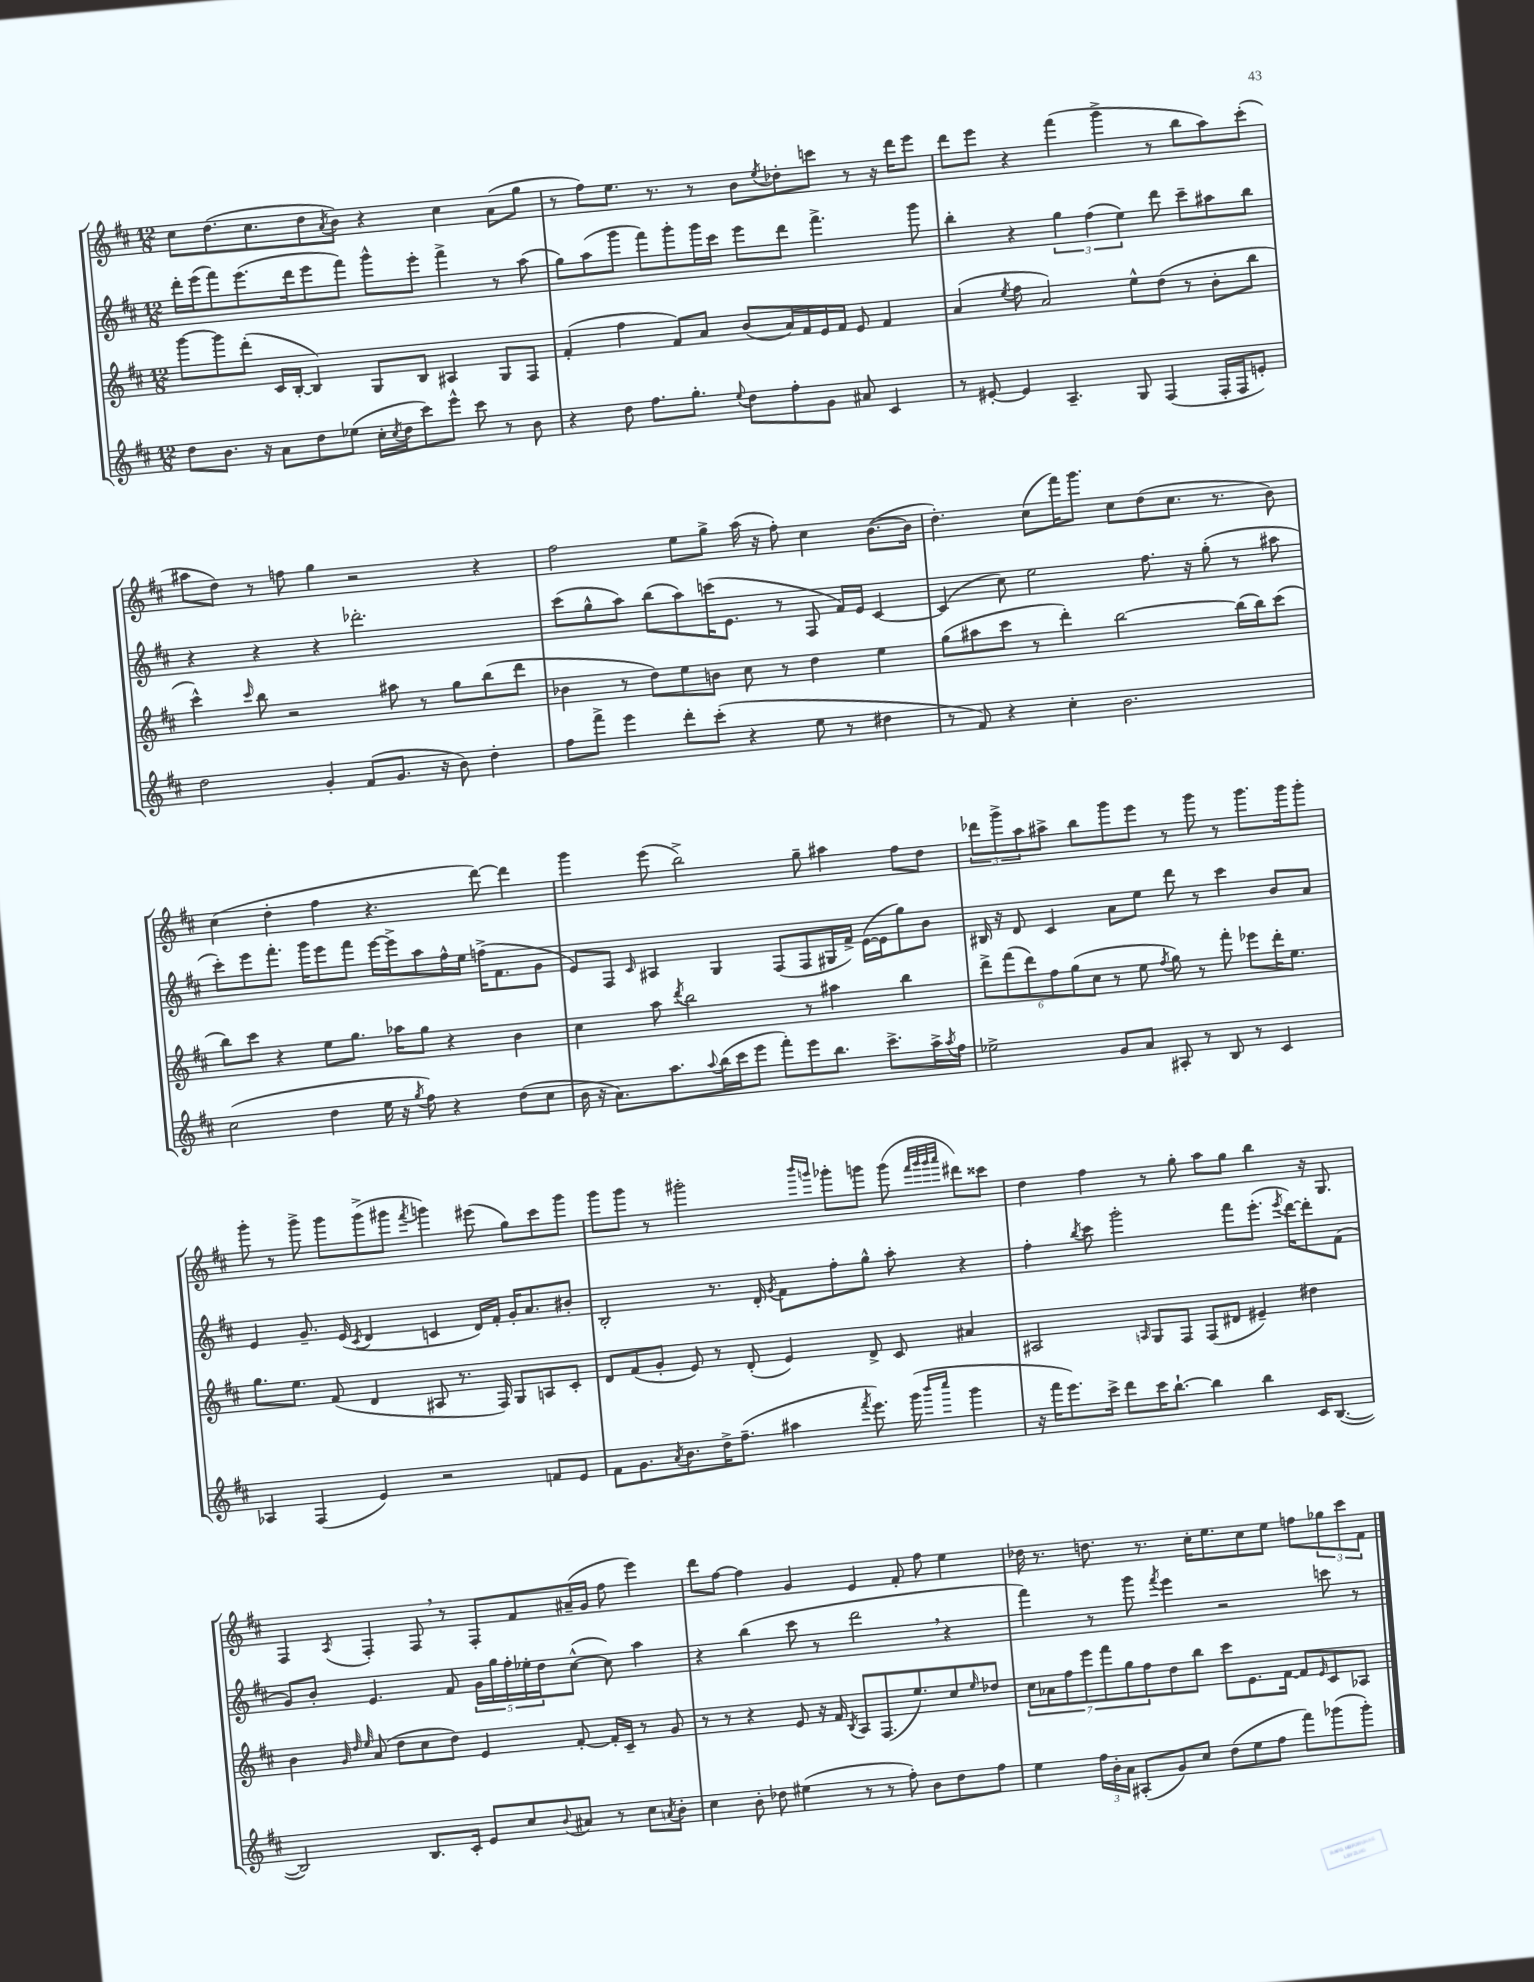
<<
\new StaffGroup <<
\new Staff = "s0" {
    \clef treble \key d \major \numericTimeSignature \time 12/8
    cis''8 d''8.( cis''8. d''8 \acciaccatura { a'8 } b'8) r4 cis''4 a'8( g''8 |
    r8 fis''8) e''8. r8. r8 b'8 \acciaccatura { e''8 } des''8-. c'''8 r8 r16 d'''16 e'''8 |
    d'''8 e'''8 r4 fis'''4( g'''4-> r8 b''8 a''8) cis'''8-.( |
    ais''8 d''8) r8 f''8 g''4 r2 r4 |
    fis''2 e''8 g''8-> a''16( r16 fis''8-.) cis''4 b'8.~( b'16 |
    d''4.-.) cis''8( fis'''16) g'''8. cis''8 d''8( cis''8. r8. b'8) |
    cis''4( d''4-. fis''4 r4. d'''8~) d'''4 |
    g'''4 e'''8( b''2->) g''8-- ais''4 fis''8 d''8 |
    \tuplet 3/2 { des'''8 g'''8-> a''8 } ais''8-> b''8 g'''8 e'''8 r8 g'''8 r8 g'''8. g'''16 g'''8-. |
    g'''8-. r8 g'''8-> g'''8 g'''8->( gis'''8 \acciaccatura { fis'''8 } g'''4) eis'''8( g''8) cis'''8 g'''8 |
    g'''8 g'''8 r8 gis'''2-. \grace { b'''16 g'''16 } ges'''8-. g'''8 g'''8( \grace { fis'''32 g'''32 g'''32 a'''32 } dis'''8) cisis'''8 |
    d''4 fis''4 r8 g''8-. a''8 g''8 b''4 r16 g8. |
    fis4 \acciaccatura { a8 } fis4-. fis8 \breathe r8 fis8-. fis'8 ais'16--( g'16 fis''8 e'''4) |
    d'''8 fis''8~ fis''4 g'4 e'4 fis'8-. fis''8 e''4 |
    des''16 r8. d''8. r8. cis''16-. e''8. cis''8 e''8 f''8 \tuplet 3/2 { ges''8 cis'''8 fis'8 } \bar "|." |
}
\new Staff = "s1" {
    \clef treble \key d \major \numericTimeSignature \time 12/8
    d'''16-. e'''16( fis'''8) e'''8.( d'''16 e'''8 fis'''8) g'''8-^ e'''8-. fis'''4-> r8 a''8( |
    g''8) a''8( g'''8 fis'''8) g'''8-. g'''16 cis'''16 e'''8 d'''8 fis'''4.-> g'''8 |
    b''4-. r4 \tuplet 3/2 { g''4 fis''4( e''4) } d'''8 cis'''8-- ais''8 b''8 |
    r4 r4 r4 des'''2.-. |
    cis'''8( g''8-^ a''8) b''8( a''8) c'''16( e'8. r8 fis8 fis'16) e'16 cis'4~ |
    cis'4( cis''8) e''2 fis''8. r16 g''8-.( r8 ais''8 |
    cis'''8-.) e'''8 fis'''8.-. g'''16 e'''8 fis'''8 e'''16~ e'''16-> a''8 fis''16-^ e''16 f''16->( fis'8. g'8 |
    e'8) fis8 \grace { cis'16 } ais4 g4 fis8( fis8 gis16 fis'16->) e'16~( e'16 g''8) b'8 |
    bis16 r16 d'8 cis'4 a'8 e''8 d'''8 r8 cis'''4 b'8 a'8 |
    e'4 g'8.-- e'16( \acciaccatura { cis'8 } d'4 c'4 d'16) fis'16-. g'16-. a'8. bis'8-. |
    b2-. r8. d'16-. \acciaccatura { g'8 } fis'8 fis''8-. g''8-^ a''8-. r4 |
    fis''4-. \acciaccatura { b''8 } cis'''8 g'''2-. fis'''8 e'''8.-.( \acciaccatura { e'''8 } d'''16~) d'''8-. fis'8( |
    g'8) b'8-. e'4. fis'8 \tuplet 5/4 { g'16 g''16 fis''16-. ees''16-. d''16 } cis''8~-^( cis''8) a''4 |
    r4 b''4( cis'''8 r8 d'''2 \breathe r4 |
    fis'''4) r8 g'''8 \acciaccatura { fis'''8 } e'''4 r2 c'''8 r8 \bar "|." |
}
\new Staff = "s2" {
    \clef treble \key d \major \numericTimeSignature \time 12/8
    g'''8~ g'''8 d'''8-.( cis'16 b16~-. b4) g8 b8 ais4 g8 fis8 |
    fis'4-.( fis''4 fis'8) a'8 b'8( a'16) fis'16 e'16 fis'16 e'8 fis'4 |
    a'4( \acciaccatura { e''8 } fis''8 a'2) e''8-^ d''8( r8 b'8-. b''8 |
    cis'''4-^) \grace { cis'''16 } b''8 r2 ais''8 r8 g''8 b''8( d'''8 |
    bes'4 r8 d''8) e''8 b'8 cis''8 r8 d''4 e''4 |
    g''8( ais''8 cis'''8 r8 d'''4-.) b''2~ b''16( b''16) cis'''8( |
    b''8) cis'''8 r4 e''8 g''8. aes''16 g''8 r4 b'4 |
    cis''4 a''8 \acciaccatura { d'''8 } b''2 r8 ais''4 b''4 |
    \tuplet 6/4 { d'''8-> fis'''8( d'''8) fis''8 g''8( cis''8 } r8 e''8 \acciaccatura { fis''8 } g''8) r8 fis'''8-. ees'''8 d'''16-. e''8. |
    g''8. e''8. fis'8( d'4 ais8 r8. fis16) g8 a8 cis'8-. |
    d'8 fis'8( g'8-. e'8) r8 d'8-.( e'4) d'8-> cis'8 ais'4 |
    ais2 \grace { a16 } g8 fis8 fis8( dis'8 eis'4--) dis''4 |
    b'4 \grace { g'32 d''32 e''32 } a'8( d''8 cis''8 d''8) e'4 fis'8~-. fis'16-. cis'16-- r8 g'8 |
    r8 r8 r4 e'8 r16 fis'16 \acciaccatura { b8 } a8 fis8.( e''8.) cis''8 \grace { e''16 } des''8 |
    \tuplet 7/4 { cis''8 aes'8 fis''8 e'''8 fis'''8 g''8 fis''8 } d''8 b''8 cis'''8 e'8. fis'16~ fis'8 \grace { e'16 } cis'8 aes8 \bar "|." |
}
\new Staff = "s3" {
    \clef treble \key d \major \numericTimeSignature \time 12/8
    d''8 b'8. r16 a'8 d''8 ees''8( cis''16-. \acciaccatura { cis''8 } d''16 cis'''8) e'''8-^ cis'''8 r8 b'8 |
    r4 d''8 fis''8. g''8.-. \appoggiatura { e''8 } d''8 fis''8-. g'8 ais'8 cis'4 |
    r8 eis'8~-. eis'4 a4.-- g8 fis4( fis16-. fis16 e'8-.) |
    d''2 g'4-. fis'8( g'8. r16 b'8) d''4-. |
    fis''8 fis'''8-> e'''4 d'''8-. cis'''8-.( r4 e''8 r8 dis''4 |
    r8 fis'8) r4 cis''4-. b'2. |
    cis''2( d''4 e''16 r16 \acciaccatura { g''8 } fis''8) r4 d''8( cis''8 |
    b'16 r16 a'8.) a''8. \appoggiatura { a''8 } b''16( cis'''16 e'''8 fis'''8-.) e'''8 b''8. cis'''8.-> a''16-> \acciaccatura { a''8 } fis''16 |
    ees''2-> g'8 a'8 ais8-. r8 b8 r8 cis'4 |
    aes4 fis4( e'4) r2 f'8 e'8 |
    fis'8 g'8. \acciaccatura { a'8 } b'8. d''16-> fis''8.--( ais''4 \acciaccatura { fis'''8 } e'''8.) g'''16( \grace { b'''16 cis''''16 } g'''4 |
    r16 fis'''16 e'''8.) cis'''16-> d'''8 cis'''16 b''8.~-! b''4 b''4 cis'16 b8.~( |
    b2) b8. cis'16-. e'8 cis''8 \appoggiatura { b'8 } ais'8 r8 cis''8 \acciaccatura { a'8 } b'8-. |
    cis''4 b'8-. des''8 eis''4( r8 r8 fis''8-.) b'8 des''8 fis''8 |
    e''4 \tuplet 3/2 { fis''16 b'16-. a'16 } ais8-.( g'8) cis''8 d''8( e''8 fis''8 fis'''8) ges'''8( ges'''8-.) \bar "|." |
}
>>
>>
\layout { \context { \Score \remove "Bar_number_engraver" } }
